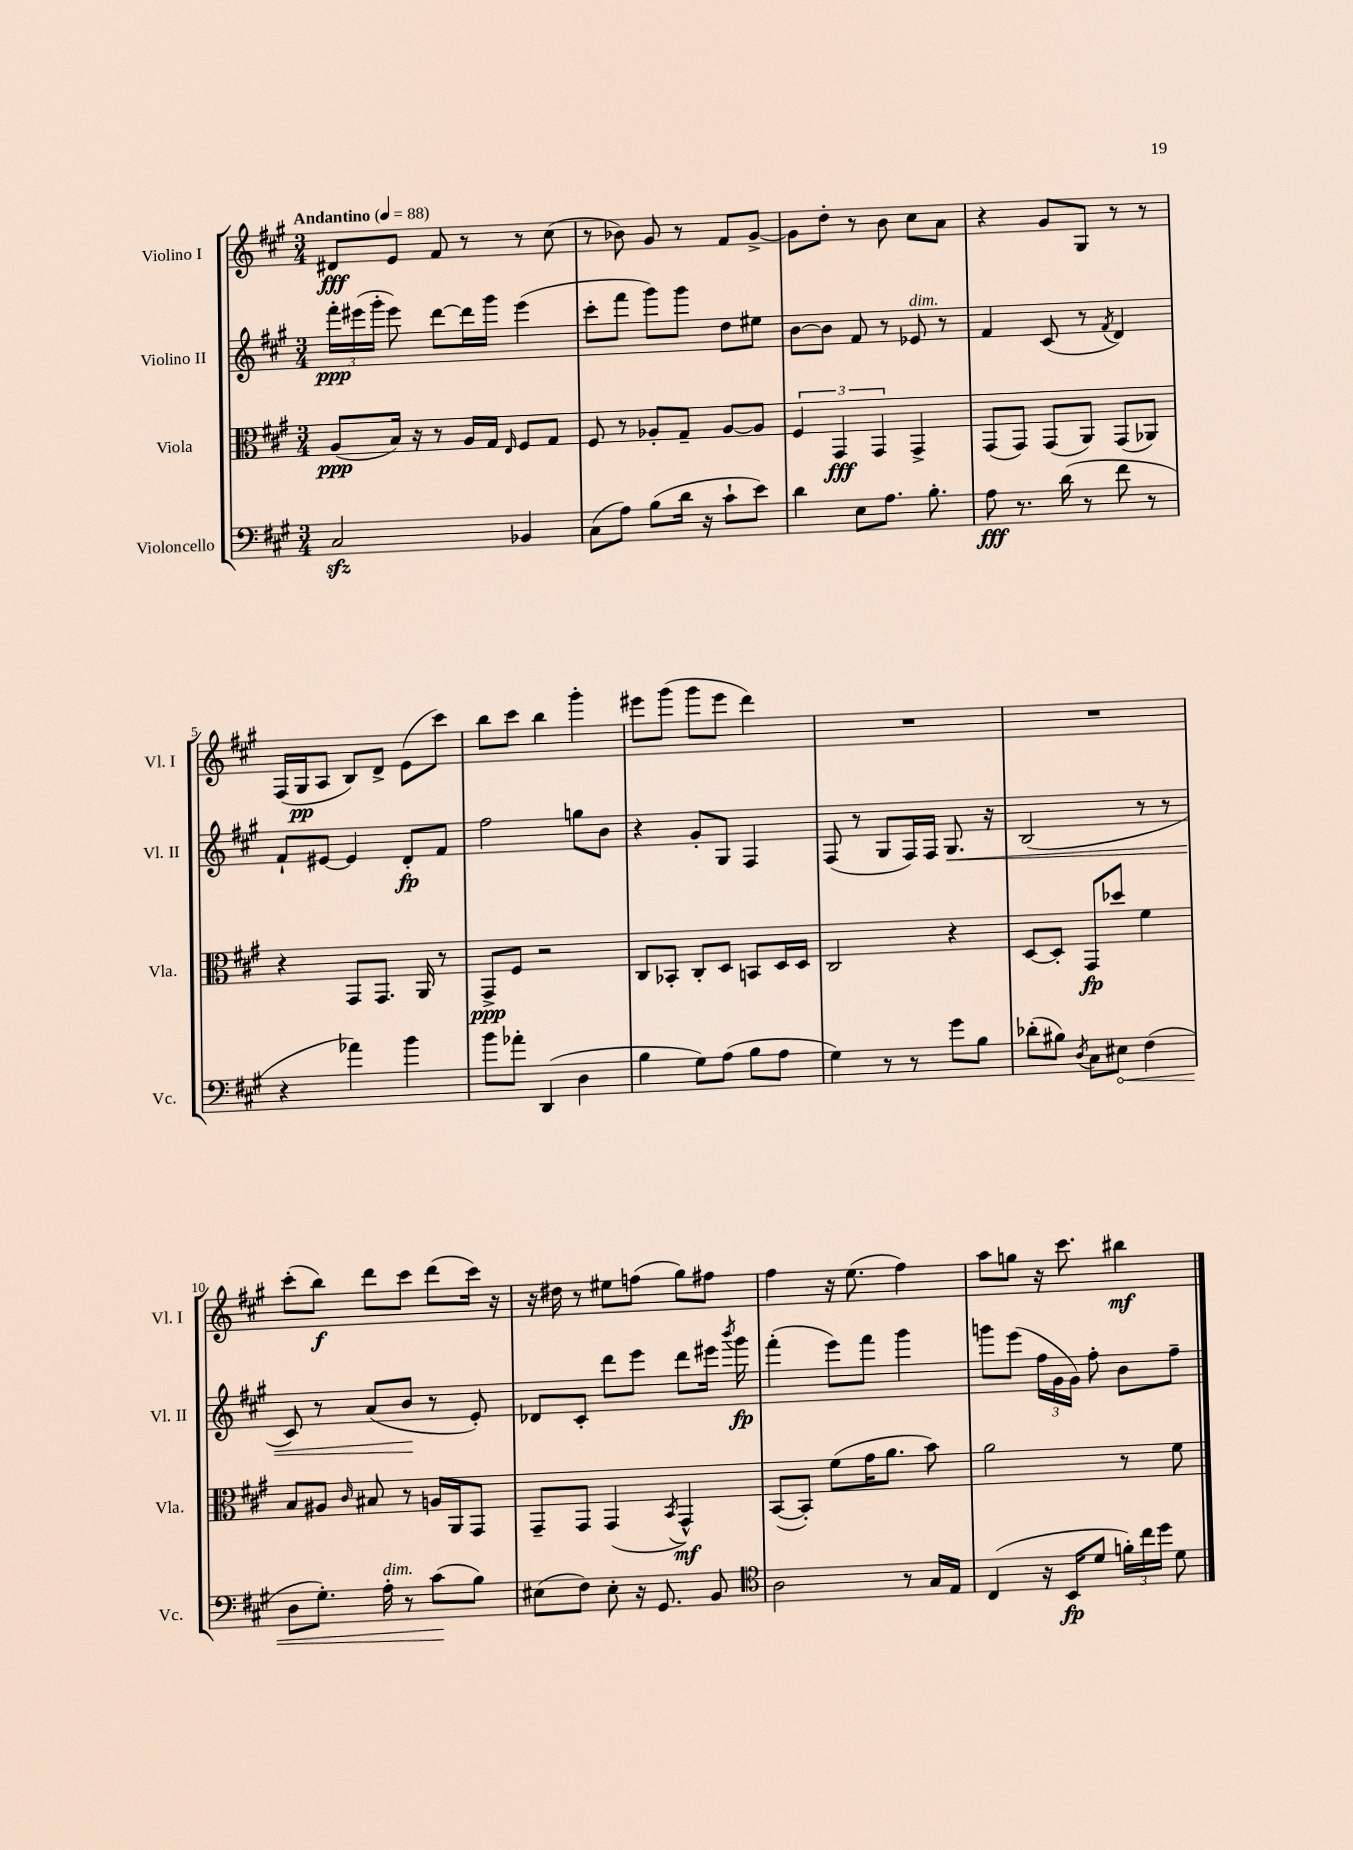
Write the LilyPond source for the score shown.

<<
\new StaffGroup <<
\new Staff = "s0" \with { instrumentName = "Violino I" shortInstrumentName = "Vl. I" } {
    \clef treble \key a \major \numericTimeSignature \time 3/4 \tempo "Andantino" 4 = 88
    \autoBeamOff dis'8[\fff e'8] fis'8 r8 r8 cis''8( |
    r8 bes'8) gis'8 r8 fis'8[ gis'8]~-> |
    gis'8[ d''8]-. r8 b'8 cis''8[ a'8] |
    r4 gis'8[ gis8] r8 r8 |
    fis16[( gis16\pp a8] b8[) d'8]-> e'8[( cis'''8]) |
    b''8[ cis'''8] b''4 gis'''4-. |
    eis'''8[ gis'''8]( gis'''8[ eis'''8] d'''4) |
    R2. |
    R2. |
    cis'''8[-.( b''8]\f) d'''8[ cis'''8] d'''8[( cis'''16]) r16 |
    r16 dis''16 r8 eis''8[ f''8]( gis''8[) fis''8] |
    fis''4 r16 e''8.( fis''4) |
    a''8[ g''8] r16 cis'''8. bis''4\mf \bar "|." |
}
\new Staff = "s1" \with { instrumentName = "Violino II" shortInstrumentName = "Vl. II" } {
    \clef treble \key a \major \numericTimeSignature \time 3/4
    \autoBeamOff \tuplet 3/2 { fis'''16[-.\ppp eis'''16( gis'''16]-. } eis'''8) d'''8[~ d'''16 gis'''16] eis'''4( |
    cis'''8[-. fis'''8] gis'''8[) gis'''8] d''8[ eis''8] |
    b'8[~ b'8] fis'8 r8 ees'8^\markup { \italic "dim." } r8 |
    fis'4 cis'8( r8 \acciaccatura { fis'8 } d'4) |
    fis'8[-! eis'8]~ eis'4 d'8[-.\fp fis'8] |
    fis''2 g''8[ b'8] |
    r4 gis'8[-. gis8] fis4 |
    fis8( r8 gis8[ fis16) fis16] gis8.\< r16 |
    b2( r8 r8 |
    cis'8) r8 a'8[( b'8]\! r8 e'8-.) |
    des'8[ cis'8]-. d'''8[ e'''8] d'''8[ eis'''16] \acciaccatura { b'''8 } gis'''16\fp |
    fis'''4-.( e'''8[) fis'''8] gis'''4 |
    g'''8[ e'''8]( \tuplet 3/2 { fis''16[ gis'16 gis'16]) } fis''8-. b'8[ fis''8]-- \bar "|." |
}
\new Staff = "s2" \with { instrumentName = "Viola" shortInstrumentName = "Vla." } {
    \clef alto \key a \major \numericTimeSignature \time 3/4
    \autoBeamOff a8[\ppp( b16]) r16 r8 a16[ gis16] \grace { e16 } fis8[ gis8] |
    fis8 r8 aes8[-. gis8]-- aes8[~ aes8] |
    \tuplet 3/2 { fis4 gis,4\fff gis,4 } gis,4-> |
    gis,8[( gis,8]) gis,8[( a,8]) gis,8[( aes,8]) |
    r4 gis,8[ gis,8.] a,16 r8 |
    gis,8[->\ppp fis8] r2 |
    cis8[ bes,8]-. cis8[-. d8] b,8[ d16 d16] |
    cis2 r4 |
    d8[~ d8]-. gis,8[\fp des''8] fis'4 |
    b8[ ais8] \grace { cis'16 } bis8 r8 a16[ a,16 gis,8] |
    gis,8[-- gis,8] gis,4( \acciaccatura { b,8 } gis,4-^\mf) |
    b,8[~( b,8]-.) fis'8[( gis'16 a'8.] b'8) |
    a'2 r8 fis'8 \bar "|." |
}
\new Staff = "s3" \with { instrumentName = "Violoncello" shortInstrumentName = "Vc." } {
    \clef bass \key a \major \numericTimeSignature \time 3/4
    \autoBeamOff cis2\sfz bes,4 |
    cis8[( a8]) b8[( d'16] r16 cis'8[-! e'8]) |
    d'4 e8[ a8.] b8.-. |
    a8\fff r8. d'16( r8 fis'8 r8 |
    r4 aes'4) b'4 |
    b'8[ aes'8]-. d,4( d4 |
    b4 gis8[) a8]( b8[ a8] |
    gis4) r8 r8 gis'8[ b8] |
    des'8[-.( bis8]) \acciaccatura { d8 } cis8[ \once \override Hairpin.circled-tip = ##t eis8]\< fis4( |
    d8[ gis8.]-.) a16-.^\markup { \italic "dim." } r8 cis'8[\!( b8]) |
    eis8[( fis8]) eis8-. r16 gis,8. b,8 |
    \clef tenor a2 r8 gis16[ e16] |
    cis4( r16 b,16[\fp d'8] \tuplet 3/2 { f'16[-.) cis''16 d''16] } d'8 \bar "|." |
}
>>
>>
